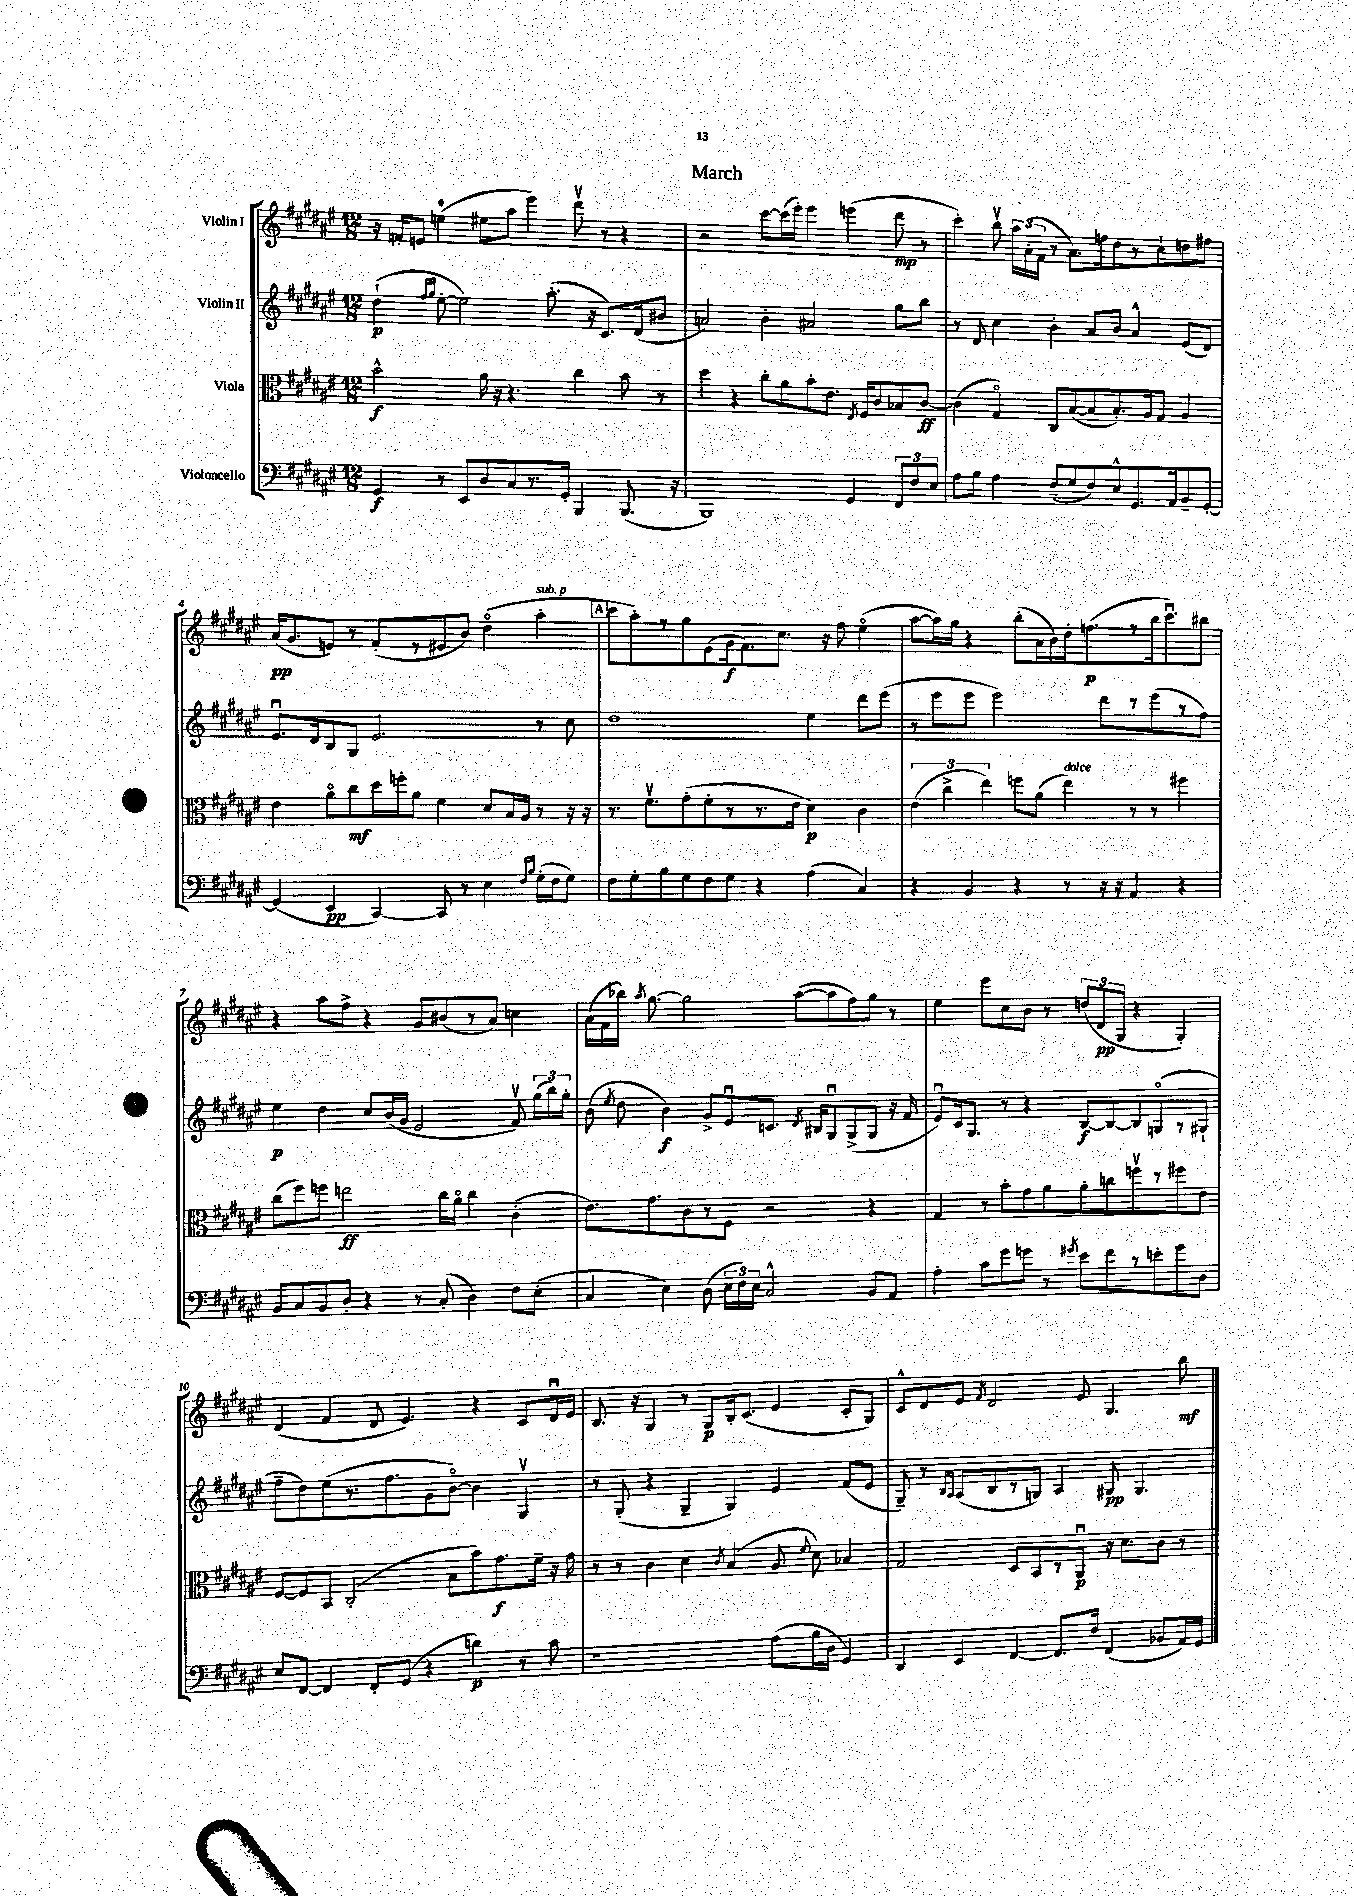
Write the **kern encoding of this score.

**kern	**kern	**kern	**kern
*staff4	*staff3	*staff2	*staff1
*clefF4	*clefC3	*clefG2	*clefG2
*k[f#c#g#d#a#e#]	*k[f#c#g#d#a#e#]	*k[f#c#g#d#a#e#]	*k[f#c#g#d#a#e#]
*M12/8	*M12/8	*M12/8	*M12/8
4GG#	2b^^	(4dd#`	16r
.	.	.	16f'
.	.	.	8e
.	.	16qqff#	.
.	.	16qqgg#	.
8r	.	[8ee#'	(4ee
8EE#	.	2ee#])	.
8D#	16a#	.	8ee#
.	16r	.	.
8C#	4.r	.	8aa#
8.r	.	.	4eee#)
.	.	(8.aa#'	.
16GG#'	.	.	.
4BBB	4cc#	.	8ddd#v
.	.	16r	.
.	.	8.c#)	8r
(8.BBB	8b	.	4r
.	.	(16d#	.
.	8r	8b#	.
16r	.	.	.
=	=	=	=
1BBB)	4dd#	2a)	2r
.	4r	.	.
.	8cc#'	4b'	[8ccc#
.	8a#	.	(16ccc#]
.	.	.	16eee#')
.	8b'	2a#	4eee#
.	8.e#	.	.
4GG#	.	.	(4eee
.	8qE#	.	.
.	16F#	.	.
.	8c#	.	.
12FF#	8B-	8gg#	8ddd#
12F#	.	.	.
.	[8c#	8bb	8r
12E#	.	.	.
=	=	=	=
8A#	(4c#]	8r	4ccc#')
8B	.	8d#	.
4A#	4G#o)	4cc#	8bbv
.	.	.	24aa#
.	.	.	(24a#'
.	.	.	24f#
(8F#~	8C#	4b'	8r
8G#	([8B	.	8.a#)
8F#)	8B]	8a#	.
.	.	.	16ff
8E#^^	8.B')	8b	8dd#
8.GG#	.	4a#^^	8r
.	16A#	.	.
.	8G#	.	8cc#`
16AA#	.	.	.
8BB~	4A#	(8e#	8dd
[8GG#'	.	8d#)	8ff#
=	=	=	=
(4GG#]	4e#	8.e#u	(16a#
.	.	.	8.g#
.	.	16d#	.
4EE#	8a#o	8B	8e)
.	8cc#	8G#	8r
[4CC#)	16dd#	2.e#	(8f#'
.	16ff'	.	.
.	8a#	.	8r
8CC#]	4f#	.	8e#
8r	.	.	8b)
4E#	8d#	.	(4dd#o
.	16B	.	.
.	16A#	.	.
16qqF#	.	.	.
16qqB	.	.	.
(16G#'	8r	8r	4aa#'
16F#	.	.	.
8G#)	16r	8cc#	.
.	16r	.	.
=	=	=	=
8F#	8.r	1dd#	8ccc#
8G#'	.	.	8aa#')
.	8.f#v	.	.
8B	.	.	8r
8G#	(8g#'	.	8gg#
8F#	8f#'	.	(8e#
8G#	8r	.	16g#
.	.	.	8.f#)
4r	8.r	.	.
.	.	.	8.cc#
.	16e#	.	.
(4A#	4d#)	4ee#	.
.	.	.	16r
.	.	.	8ff#
4C#)	4c#	8ddd#	(4ee#o
.	.	(8eee#	.
=	=	=	=
4r	(6e#	8r	[8aa#
.	.	8eee#	16aa#])
.	6cc#^	.	.
.	.	.	16gg#
4BB	.	8eee#	4r
.	6ee#)	.	.
.	.	2eee#)	.
4r	8ff	.	(8bb'
.	(8a#	.	16a#
.	.	.	16b)
8r	4ee#)	.	16dd#'
.	.	.	(8.ff
16r	.	8ddd#	.
16r	.	.	.
4AA#	8r	8r	8r
.	8r	(8eee#	16bb
.	.	.	8.ccc#u)
4r	4ff#	8r	.
.	.	8ff#)	8bb#
=	=	=	=
8BB	(8cc#	4ee#	4r
8C#	8ff#)	.	.
8BB	8ff	4dd#	8aa#
8D#'	2ee	.	8ff#^
4r	.	8cc#	4r
.	.	(16b	.
.	.	16g#	.
8r	.	2e#	8g#
(8C#'	16cc#	.	(8b#
.	16a#o	.	.
4D#)	4cc#	.	8r
.	.	.	8a#)
8F#	(4c#'	8f#v)	4cc
(8E#'	.	(24gg#	.
.	.	24bb)	.
.	.	24gg#'	.
=	=	=	=
4C#	8.e#)	(8b	(16a#
.	.	.	16f#
.	.	8qee#	.
.	.	8dd#	16bb-)
.	.	.	8qaa#
.	8.g#	.	[8.gg#
4E#)	.	4b)	.
.	8c#	.	2gg#]
(8D#	8r	8g#^	.
24E#	8F#	8e#u	.
24F#)	.	.	.
24E#	.	.	.
2C#^^	2r	8.c	.
.	.	.	([8aa#
.	.	8qd#	.
.	.	16B#	.
.	.	8G#u	8aa#]
.	.	(8G#^	8ff#)
8BB	4r	8G#	8gg#
8AA#	.	16r	8r
.	.	16f#	.
=	=	=	=
4A#'	4G#	8e#u)	4ee#
.	.	16c#	.
.	.	8.G#	.
8c#	8r	.	8eee#
8g#	8b'	8r	8cc#
8g	8g#	4r	8b
8r	8a#	.	8r
8qg#	.	.	.
8e#	8a#'	[8B	(12dd
.	.	.	12d#
8f#	8cc	8B_	.
.	.	.	12G#
8r	8ffv	8B]	4r
8e'	8r	(8Go	.
8g#	8ff#	8r	4G#')
8D#	8e#	8G#`	.
=	=	=	=
8E#	[8F#	8ff#~	(4d#
[8FF#	8F#]	8dd#)	.
4FF#]	8BB	(8ee#	4f#
.	(2C#'	8.r	.
8FF#'	.	.	8d#
.	.	8.ff#	.
(8GG#	.	.	4.e#)
4r	.	8g#	.
.	8B	[8bo)	.
4d)	8b)	4b]	4r
.	8.g#	.	.
8r	.	4G#v	8c#
.	16f#~	.	.
8c#	16r	.	16d#u
.	16g#	.	16e#
=	=	=	=
1r	8r	8r	8.B
.	8r	(8G#'	.
.	.	.	16r
.	4c#	4r	4G#
.	4d#	4G#~	8r
.	.	.	8G#
.	8qc#	.	.
.	(4B	4G#)	16B'
.	.	.	(8.c#
(8A#	8A#	4e#	4e#
.	8qqf#	.	.
16B	8d#)	.	.
16D#	.	.	.
4GG#)	4B-	(8f#	8c#'
.	.	8e#	8G#)
=	=	=	=
4DD#	2G#	8G#~)	8c#^^
.	.	8r	8d#
.	.	16qqB	.
.	.	16qqA#	.
4EE#	.	(8A#	8e#
.	.	.	8qf#
.	.	8B	2d#
[4FF#	8D#	8r	.
.	8BB	8G)	.
8.FF#]	8r	4A#	.
.	8AA#u	.	8e#
16F#	.	.	.
(4FF#	16r	8G#	4.G#
.	8.d#	.	.
.	.	4.G#	.
8BB-	8c#	.	.
16AA#)	8r	.	8bb
16GG#	.	.	.
==	==	==	==
*-	*-	*-	*-
